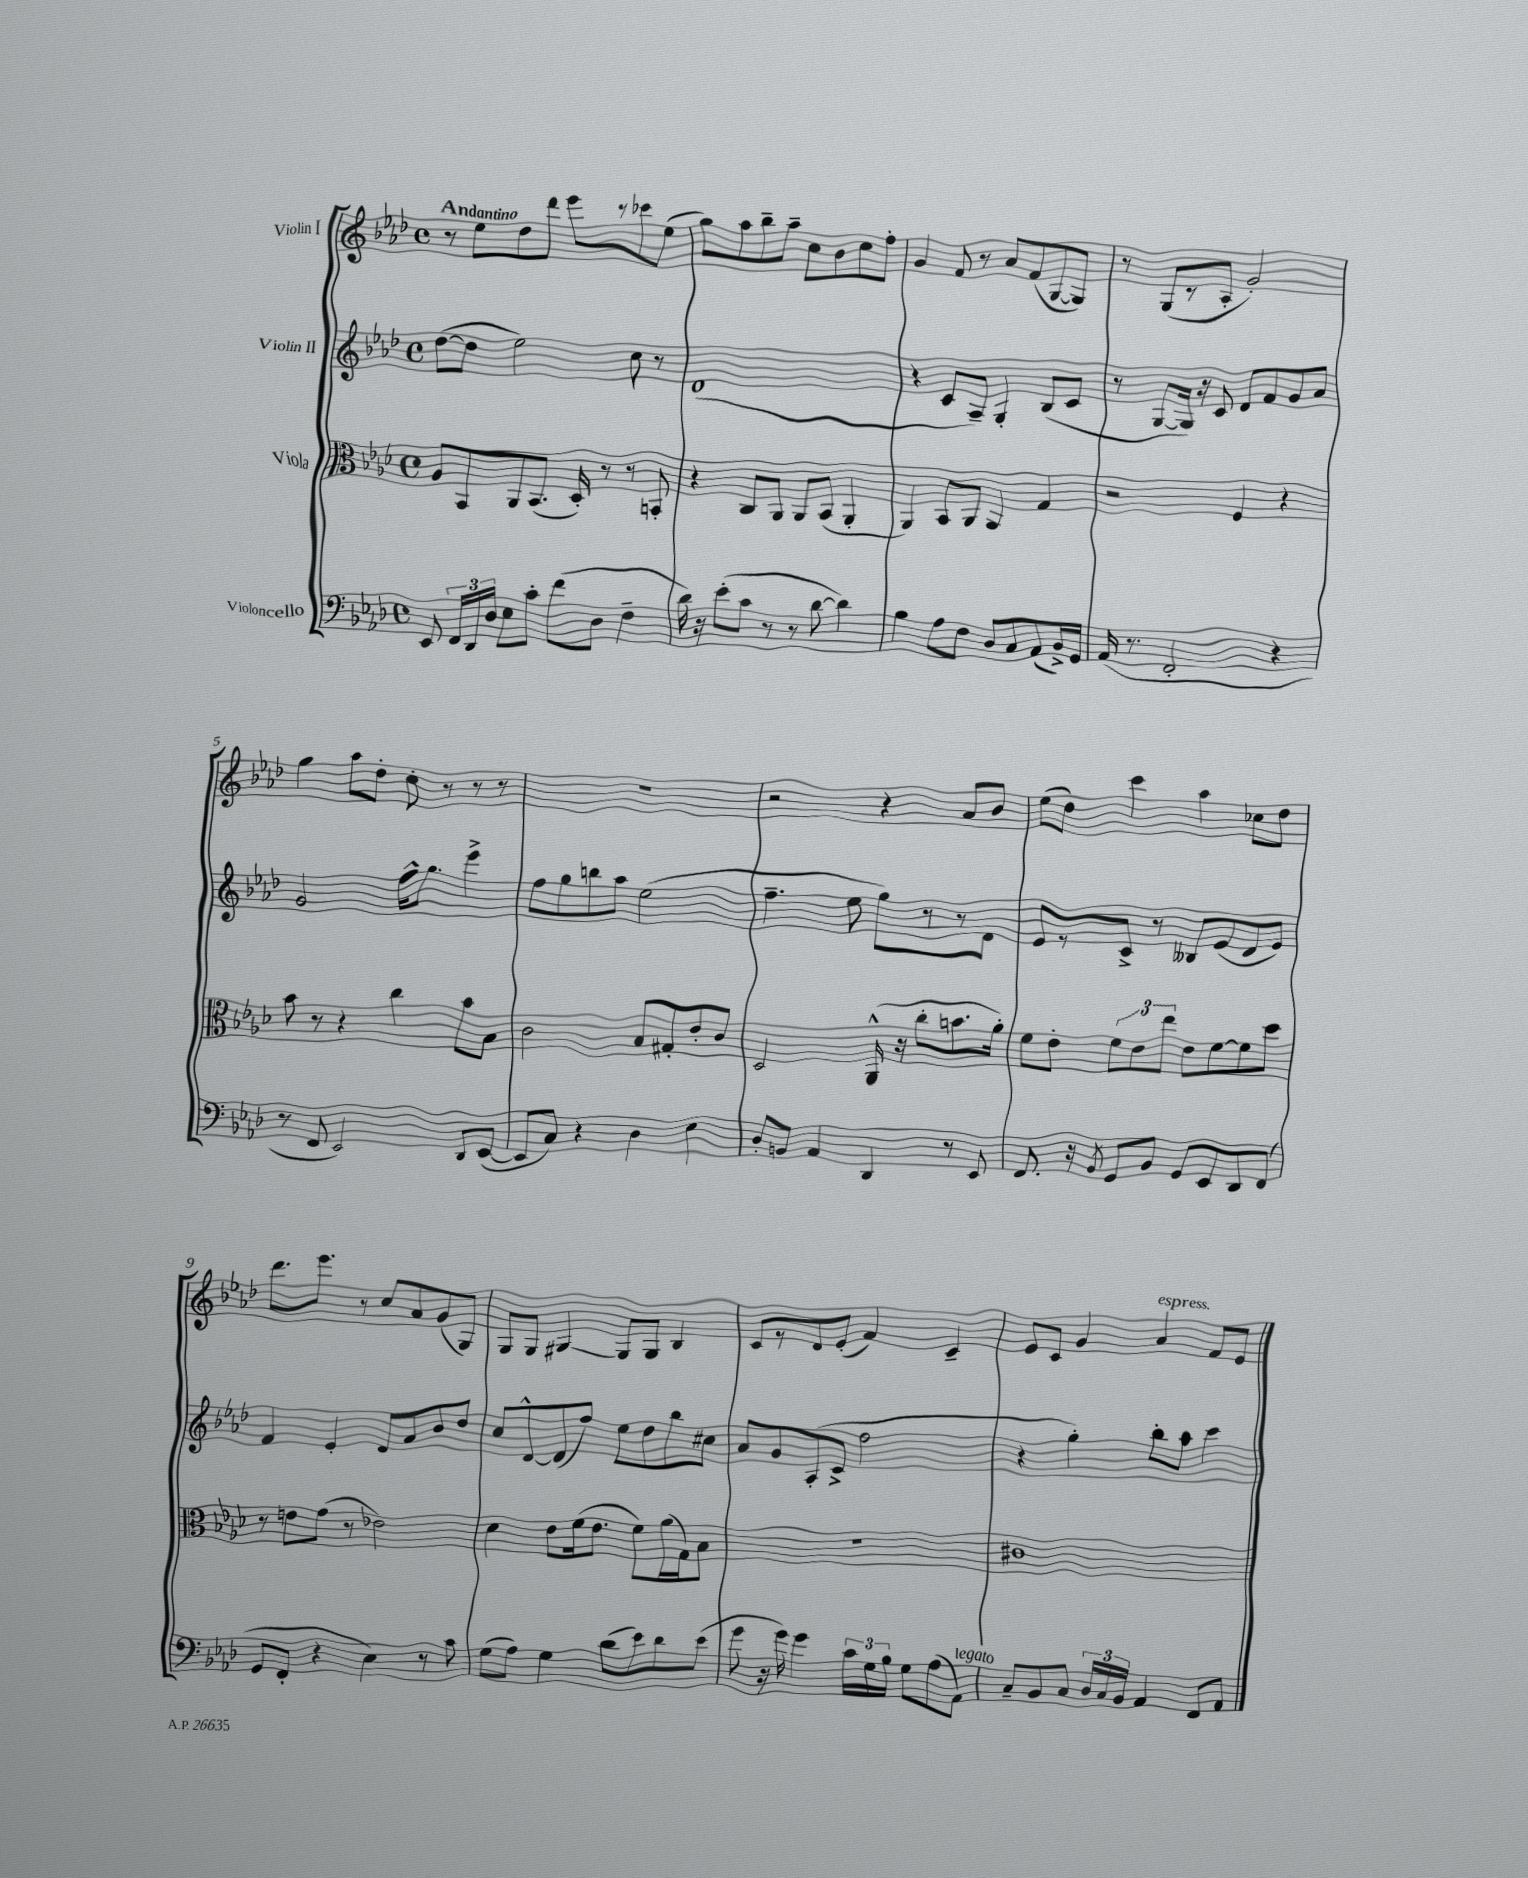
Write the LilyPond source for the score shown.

<<
\new StaffGroup <<
\new Staff = "s0" \with { instrumentName = "Violin I" } {
    \clef treble \key aes \major \defaultTimeSignature \time 4/4 \tempo "Andantino"
    \autoBeamOff r8 ees''8[ des''8 des'''8] ees'''8[ r8 ces'''8 ees''8]( |
    g''8[) aes''8 bes''8-- aes''8]-- c''8[ bes'8 c''8 f''8]-. |
    g'4 f'8 r8 aes'8[ f'8( g8~ g8]) |
    r8 g8[( r8 aes8]-. g'2-.) |
    g''4 aes''8[ des''8]-. c''8-. r8 r8 r8 |
    R1 |
    r2 r4 aes'8[ bes'8] |
    ees''8[( des''8]) c'''4 aes''4 ces''8[ des''8] |
    des'''8.[ ees'''8.] r8 c''8[ aes'8 g'8( g8]) |
    g8[ g8] gis4~ gis8[ gis8] bes4 |
    c'8[ r8 des'8 ees'8]-.( f'4) c'4-- |
    ees'8[ c'8] g'4 aes'4^\markup { \italic "espress." } f'8[ ees'8] \bar "|." |
}
\new Staff = "s1" \with { instrumentName = "Violin II" } {
    \clef treble \key aes \major \defaultTimeSignature \time 4/4
    \autoBeamOff des''8[~( des''8] ees''2) c''8 r8 |
    des'1( |
    r4 c'8[ aes8]--) g4-. bes8[( c'8] |
    r8 g8[~ g16]) r16 c'8 des'8[ f'8 g'8 aes'8] |
    g'2 f''16[-^ g''8.] ees'''4-> |
    f''8[ g''8 b''8 aes''8] ees''2( |
    f''4.-- ees''8 g''8[) r8 r8 des'8] |
    ees'8[ r8 c'8]-> r8 beses8[ ees'8( des'8 ees'8]) |
    f'4 ees'4-. des'8[ aes'8 bes'8 des''8] |
    c''8[ des'8~-^ des'8( f''8]) ees''8[ des''8 bes''8 cis''8] |
    aes'8[ g'8 aes8-.( c'8]-> f''2 |
    r4 g''4-.) bes''8[-. aes''8] c'''4 \bar "|." |
}
\new Staff = "s2" \with { instrumentName = "Viola" } {
    \clef alto \key aes \major \defaultTimeSignature \time 4/4
    \autoBeamOff aes8[ bes,8 aes,8 bes,8.]( des16-.) r8 r8 b,8-. |
    r4 c8[ aes,8] aes,8[ bes,8]( aes,4-. |
    aes,4) bes,8[ aes,8] aes,4 g4 |
    r2 f4 r4 |
    bes'8 r8 r4 c''4 bes'8[ bes8] |
    c'2 bes8[ gis8-. ees'8-. c'8] |
    des2 aes,16-^( r16 c''8[-. b'8. aes'16]-.) |
    f'8[ ees'8]-. \tuplet 3/2 { f'8[ ees'8 ees''8] } ees'8[ f'8~ f'8 des''8] |
    r8 e'8[ g'8]( r8 ees'2) |
    des'4 ees'8[ f'16( ees'8.] f'8[) aes'16( g16) bes8] |
    R1 |
    cis'1 \bar "|." |
}
\new Staff = "s3" \with { instrumentName = "Violoncello" } {
    \clef bass \key aes \major \defaultTimeSignature \time 4/4
    \autoBeamOff ees,8 \tuplet 3/2 { f,16[ des,16 des16] } ees8[ c'8]-. f'8[( des8] f4-- |
    des'16) r16 ees'8[-.( c'8] r8 r8 des'8~ des'4) |
    bes4 aes8[ f8] des8[ c8 aes,8( bes,16->) g,16] |
    aes,16( r8. f,2-. r4 |
    r8 f,8 ees,2) des,8[ ees,8]~( |
    ees,8[ c8]) r4 des4 ees4 |
    des8[-. b,8] aes,4 des,4 r8 ees,8 |
    f,8. r16 \acciaccatura { bes,8 } g,8[ bes,8] g,8[ ees,8 des,8 f,8]( |
    g,8[ f,8]-. r4 ees4) r8 c'8 |
    g8[( aes8]) g4 des'8[( ees'8) des'8 ees'8]( |
    g'8 r16 g'16) g'4 \tuplet 3/2 { c'16[ g16 bes16] } g8[ aes8( aes,8]^\markup { \italic "legato" }) |
    c8[-- bes,8 c8] \tuplet 3/2 { des16[ c16 bes,16] } aes,4 f,8[ aes,8] \bar "|." |
}
>>
>>
